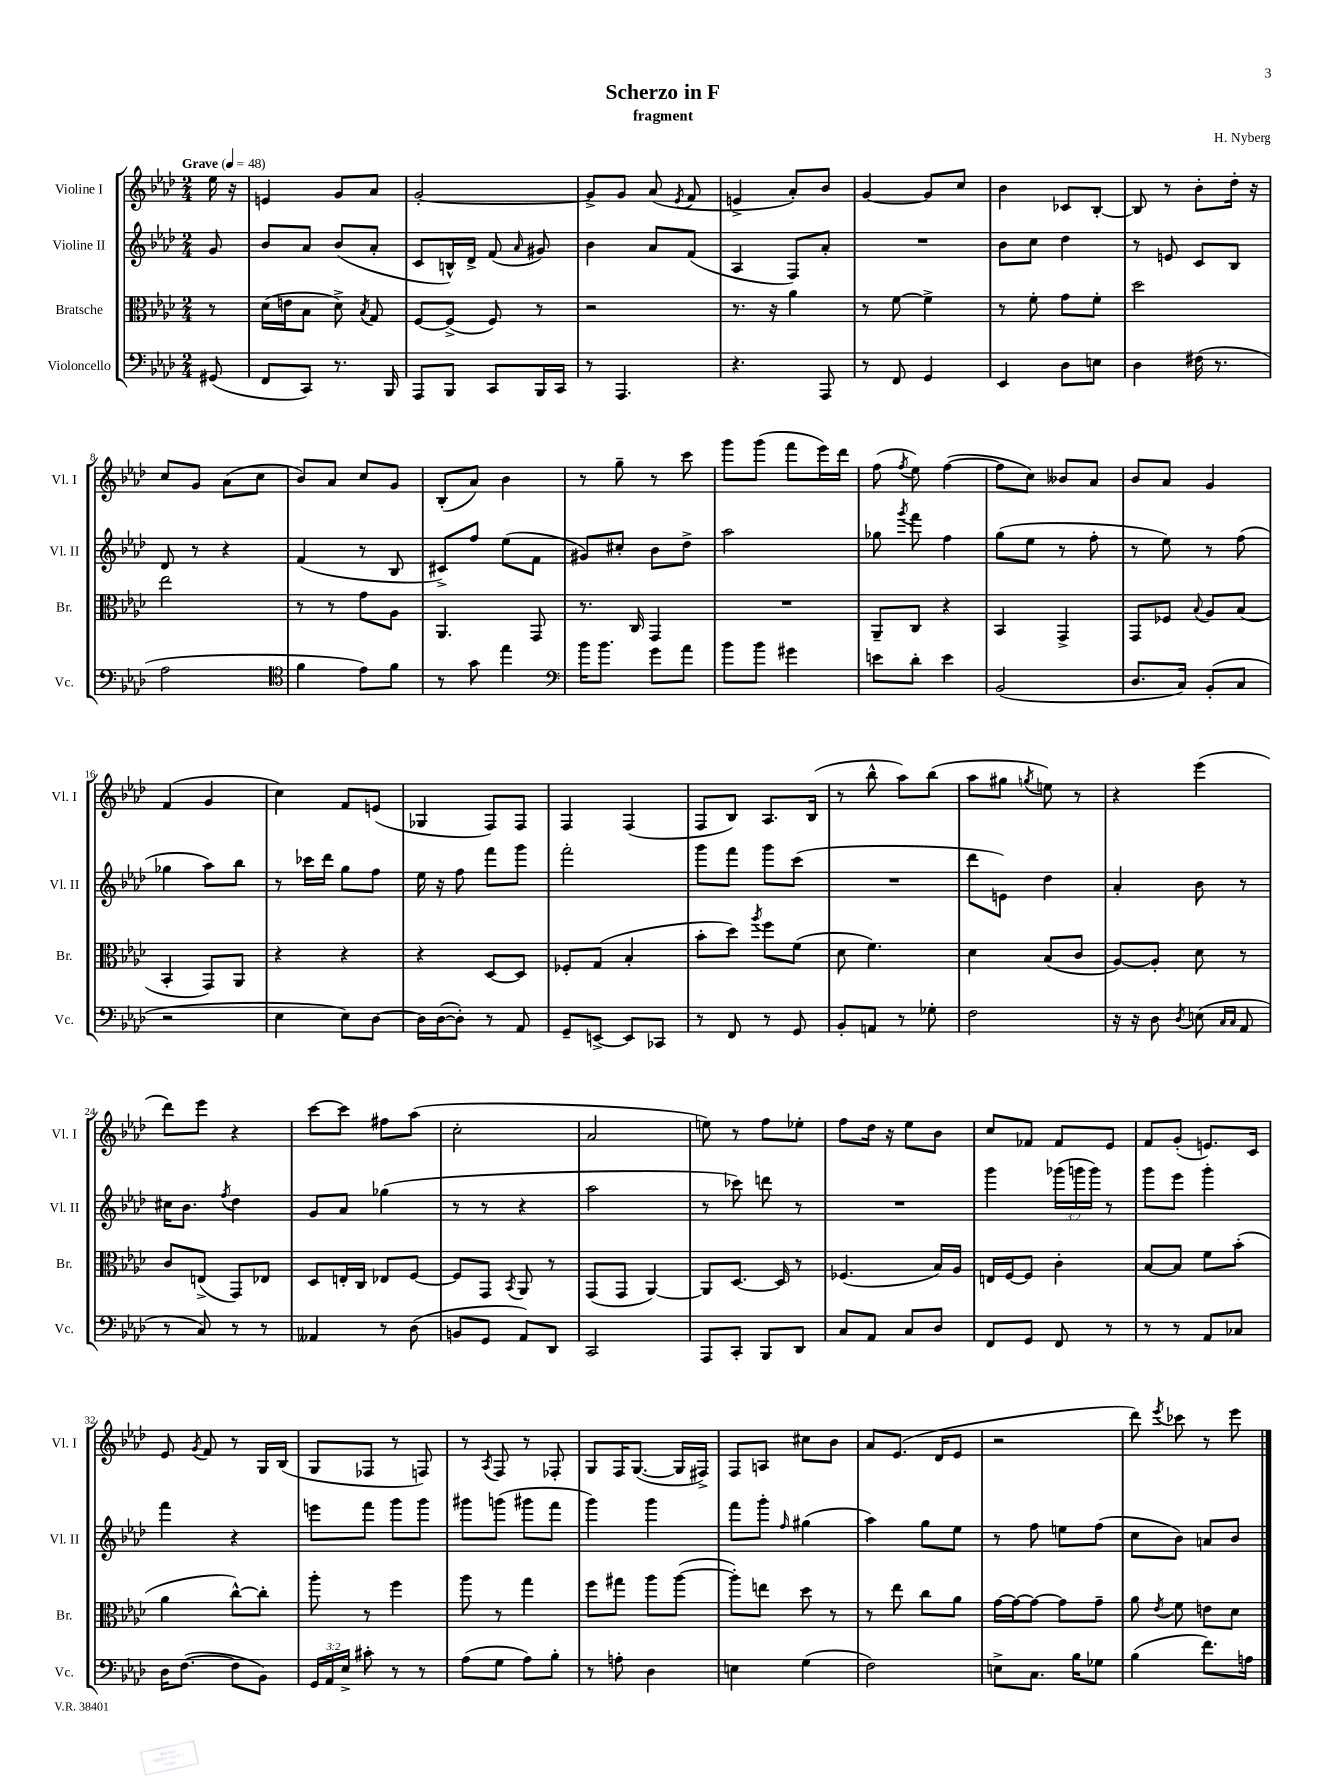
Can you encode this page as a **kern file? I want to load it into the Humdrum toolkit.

**kern	**kern	**kern	**kern
*part4	*part3	*part2	*part1
*staff4	*staff3	*staff2	*staff1
*I"Violoncello	*I"Bratsche	*I"Violine II	*I"Violine I
*I'Vc.	*I'Br.	*I'Vl. II	*I'Vl. I
*clefF4	*clefC3	*clefG2	*clefG2
*k[b-e-a-d-]	*k[b-e-a-d-]	*k[b-e-a-d-]	*k[b-e-a-d-]
*M2/4	*M2/4	*M2/4	*M2/4
*MM48	*MM48	*MM48	*MM48
=	=	=	=
!	!	!	!LO:TX:a:B:t=Grave
(8GG#X/	8r	8g/	16ee-\
.	.	.	16r
=1	=1	=1	=1
8FF/L	(16d-\LL	8b-/L	4en/
.	16en\J	.	.
8CC/J)	8B-\J	8a-/J	.
8.r	8d-^\)	(8b-/L	8g/L
.	8qB-/	.	.
.	8G/	8a-'/J	8a-/J
16BBB-/	.	.	.
=2	=2	=2	=2
8AAA-/L	[8F/L	8c/L	[2g'/
8BBB-/J	(8F^/J]	16Bn^^/L)	.
.	.	16d-^/JJ	.
8CC/L	8F/)	(8f/	.
.	.	16qqa-/	.
16BBB-/L	8r	8g#X/)	.
16CC/JJ	.	.	.
=3	=3	=3	=3
8r	2r	4b-\	8g^/L]
4.AAA-/	.	.	8g/J
.	.	8a-/L	(8a-/
.	.	.	8qe-/
.	.	(8f/J	8f/
=4	=4	=4	=4
4.r	8.r	4A-/	4en^/
.	16r	.	.
.	4a-\	8F/L)	8a-'/L)
8AAA-/	.	8a-'/J	8b-/J
=5	=5	=5	=5
8r	8r	2r	[4g/
8FF/	[8f\	.	.
4GG/	4f^\]	.	8g/L]
.	.	.	8cc/J
=6	=6	=6	=6
4EE-/	8r	8b-\L	4b-\
.	8f'\	8cc\J	.
8D-\L	8g\L	4dd-\	8c-X/L
8En\J	8f'\J	.	[8B-'/J
=7	=7	=7	=7
4D-\	2dd-\	8r	8B-/]
.	.	8en/	8r
(16F#X\	.	8c/L	8b-'\L
8.r	.	.	.
.	.	8B-/J	16dd-'\Jk
.	.	.	16r
!!LO:LB:g=z
=8	=8	=8	=8
2A-\	2ee-\	8d-/	8cc/L
.	.	8r	8g/J
.	.	4r	(8a-\L
.	.	.	8cc\J
=9	=9	=9	=9
*clefC4	*	*	*
4f\	8r	(4f/	8b-/L)
.	8r	.	8a-/J
8e-\L)	8g\L	8r	8cc/L
8f\J	8A-\J	8B-/	8g/J
=10	=10	=10	=10
8r	4.AA-/	8c#X^/L)	(8B-'/L
8g\	.	8ff/J	8a-/J)
4ee-\	.	(8ee-\L	4b-\
.	8GG/	8f\J	.
=11	=11	=11	=11
*clefF4	*	*	*
16b-\KL	8.r	8g#X/L)	8r
8.b-\J	.	.	.
.	.	8cc#X'/J	8gg~\
.	16C/	.	.
8g\L	4GG/	8b-\L	8r
8a-\J	.	8dd-^\J	8ccc\
=12	=12	=12	=12
8b-\L	2r	2aa-\	8ggg\L
8b-\J	.	.	(8ggg\J
4g#X\	.	.	8fff\L
.	.	.	16eee-\L)
.	.	.	16ddd-\JJ
=13	=13	=13	=13
8en\L	8AA-~/L	8gg-X\	(8ff\
.	.	8qggg/	8qff/
8d-'\J	8C/J	8fff\	8ee-\)
4e\	4r	4ff\	([4ff\
=14	=14	=14	=14
(2BB-/	4BB-/	(8gg\L	8ff\L]
.	.	8ee-\J	8cc\J)
.	4GG^/	8r	8b--X/L
.	.	8ff'\	8a-/J
=15	=15	=15	=15
8.D-/L	8GG/L	8r	8b-/L
.	8F-X/J	8ee-\)	8a-/J
16C/Jk)	.	.	.
.	8qqB-/	.	.
(8BB-'/L	8A-/L	8r	4g/
8C/J	(8B-/J	(8ff\	.
!!LO:LB:g=z
=16	=16	=16	=16
2r	4BB-'/	4gg-X\	(4f/
.	8GG/L)	8aa-\L)	4g/
.	8AA-/J	8bb-\J	.
=17	=17	=17	=17
4E-\	4r	8r	4cc\)
.	.	16ccc-X\LL	.
.	.	16ddd-\JJ	.
8E-\L)	4r	8gg\L	8f/L
[8D-\J	.	8ff\J	(8en/J
=18	=18	=18	=18
16D-\LL]	4r	16ee-\	4G-X/
([16D-\J	.	16r	.
8D-'\J])	.	8ff\	.
8r	[8D-/L	8fff\L	8F/L)
8AA-/	8D-/J]	8ggg\J	8F/J
=19	=19	=19	=19
8GG~/L	8F-X'/L	2fff'\	4F/
[8EEn^/J	(8G/J	.	.
8EE/L]	4B-'/	.	(4F/
8CC-X/J	.	.	.
=20	=20	=20	=20
8r	8b-'\L	8ggg\L	8F/L
8FF/	8dd-\J)	8fff\J	8B-/J)
.	8qaa-/	.	.
8r	8ff\L	8ggg\L	8.A-/L
8GG/	(8f\J	(8ccc\J	.
.	.	.	(16B-/Jk
=21	=21	=21	=21
8BB-'/L	8d-\	2r	8r
8AAn/J	4.f\)	.	8bb-^^\
8r	.	.	8aa-\L)
8G-X'\	.	.	(8bb-\J
=22	=22	=22	=22
2F\	4d-\	8ddd-\L	8aa-\L
.	.	8en\J)	8gg#X\J
.	.	.	8qggn/
.	(8B-/L	4dd-\	8een\)
.	8c/J	.	8r
=23	=23	=23	=23
16r	[8A-/L)	4a-'/	4r
16r	.	.	.
8D-\	8A-'/J]	.	.
8qD-/	.	.	.
(8En\	8d-\	8b-\	(4eee-\
16qqC/LL	.	.	.
16qqC/JJ	.	.	.
8AA-/	8r	8r	.
!!LO:LB:g=z
=24	=24	=24	=24
8r	8c/L	16cc#X\KL	8ddd-\L)
.	.	8.b-\J	.
8C/)	(8En^/J	.	8eee-\J
.	.	8qff/	.
8r	8GG/L)	4dd-\	4r
8r	8E-X/J	.	.
=25	=25	=25	=25
4AA--X/	8D-/L	8g/L	[8ccc\L
.	16En'/L	8a-/J	8ccc\J]
.	16C/JJ	.	.
8r	8E-X/L	(4gg-X\	8ff#X\L
(8D-\	[8F/J	.	(8aa-\J
=26	=26	=26	=26
8BBn/L	8F/L]	8r	2cc'\
8GG/J	8GG/J	8r	.
.	8qBB-/	.	.
8AA-/L)	8AA-/	4r	.
8DD-/J	8r	.	.
=27	=27	=27	=27
2CC/	(8GG/L	2aa-\	2a-/
.	8GG/J	.	.
.	[4AA-/)	.	.
=28	=28	=28	=28
8AAA-/L	8AA-/L]	8r	8een\)
8CC'/J	[8.D-/J	8ccc-X\)	8r
8BBB-/L	.	8dddn\	8ff\L
.	16D-/]	.	.
8DD-/J	8r	8r	8ee-X'\J
=29	=29	=29	=29
8C/L	(4.F-X/	2r	8ff\L
8AA-/J	.	.	16dd-\Jk
.	.	.	16r
8C/L	.	.	8ee-\L
8D-/J	16B-/LL)	.	8b-\J
.	16A-/JJ	.	.
=30	=30	=30	=30
8FF/L	16En/LL	4ggg\	8cc/L
.	[16F/J	.	.
8GG/J	8F/J]	.	8f-X/J
8FF/	4c'\	(24ggg-X\LL	8f-/L
.	.	24gggn\	.
.	.	24ggg\JJ)	.
8r	.	8r	8e-/J
=31	=31	=31	=31
8r	[8B-/L	8ggg\L	8f/L
8r	8B-/J]	8eee-\J	(8g'/J
8AA-/L	8f\L	4ggg'\	8.en/L)
8C-X/J	(8b-'\J	.	.
.	.	.	16c/Jk
!!LO:LB:g=z
=32	=32	=32	=32
16D-\KL	4a-\	4fff\	8e-/
([8.F\J	.	.	.
.	.	.	8qg/
.	.	.	8f/
8F\L]	[8cc^^\L)	4r	8r
8BB-\J)	8cc'\J]	.	16G/LL
.	.	.	(16B-/JJ
=33	=33	=33	=33
24GG/LL	8aa-'\	8eeen\L	8G/L
24AA-/	.	.	.
24E-^/JJ	.	.	.
8c#X'\	8r	8fff\J	8F-X/J
8r	4ff\	8ggg\L	8r
8r	.	8ggg\J	8Fn/)
=34	=34	=34	=34
(8A-\L	8aa-\	8ggg#X\L	8r
.	.	.	8qA-/
8G\J	8r	(8gggn\J	8F/
8A-\L)	4gg\	8ggg#X\L	8r
8B-'\J	.	8fff\J	8F-X'/
=35	=35	=35	=35
8r	8ff\L	4ggg\)	8G/L
8An'\	8gg#X\J	.	16F/K
.	.	.	([8.G/J
4D-\	8aa-\L	4ggg\	.
.	([8aa-\J	.	16G/LL]
.	.	.	16F#X^/JJ)
=36	=36	=36	=36
4En\	8aa-'\L])	8fff\L	8F/L
.	8een\J	8ggg'\J	8An/J
.	.	16qqff/	.
(4G\	8dd-\	(4gg#X\	8cc#X\L
.	8r	.	8b-\J
=37	=37	=37	=37
2F\)	8r	4aa-\)	8a-/L
.	8ee-\	.	(8.e-/J
.	8cc\L	8gg\L	.
.	.	.	16d-/KL
.	8a-\J	8ee-\J	8e-/J
=38	=38	=38	=38
8En^\L	[16g\LL	8r	2r
.	16g\J_	.	.
8.C\J	8g\J_	8ff\	.
.	8g\L]	8een\L	.
16B-\KL	.	.	.
8G-X\J	8g~\J	(8ff\J	.
=39	=39	=39	=39
(4B-\	8a-\	8cc\L	8ddd-\)
.	8qe-/	.	8qeee-/
.	8f\	8b-\J)	8ccc-X\
8.f\L)	8en\L	8an/L	8r
.	8d-\J	8b-/J	8eee-\
16An\Jk	.	.	.
==	==	==	==
*-	*-	*-	*-
